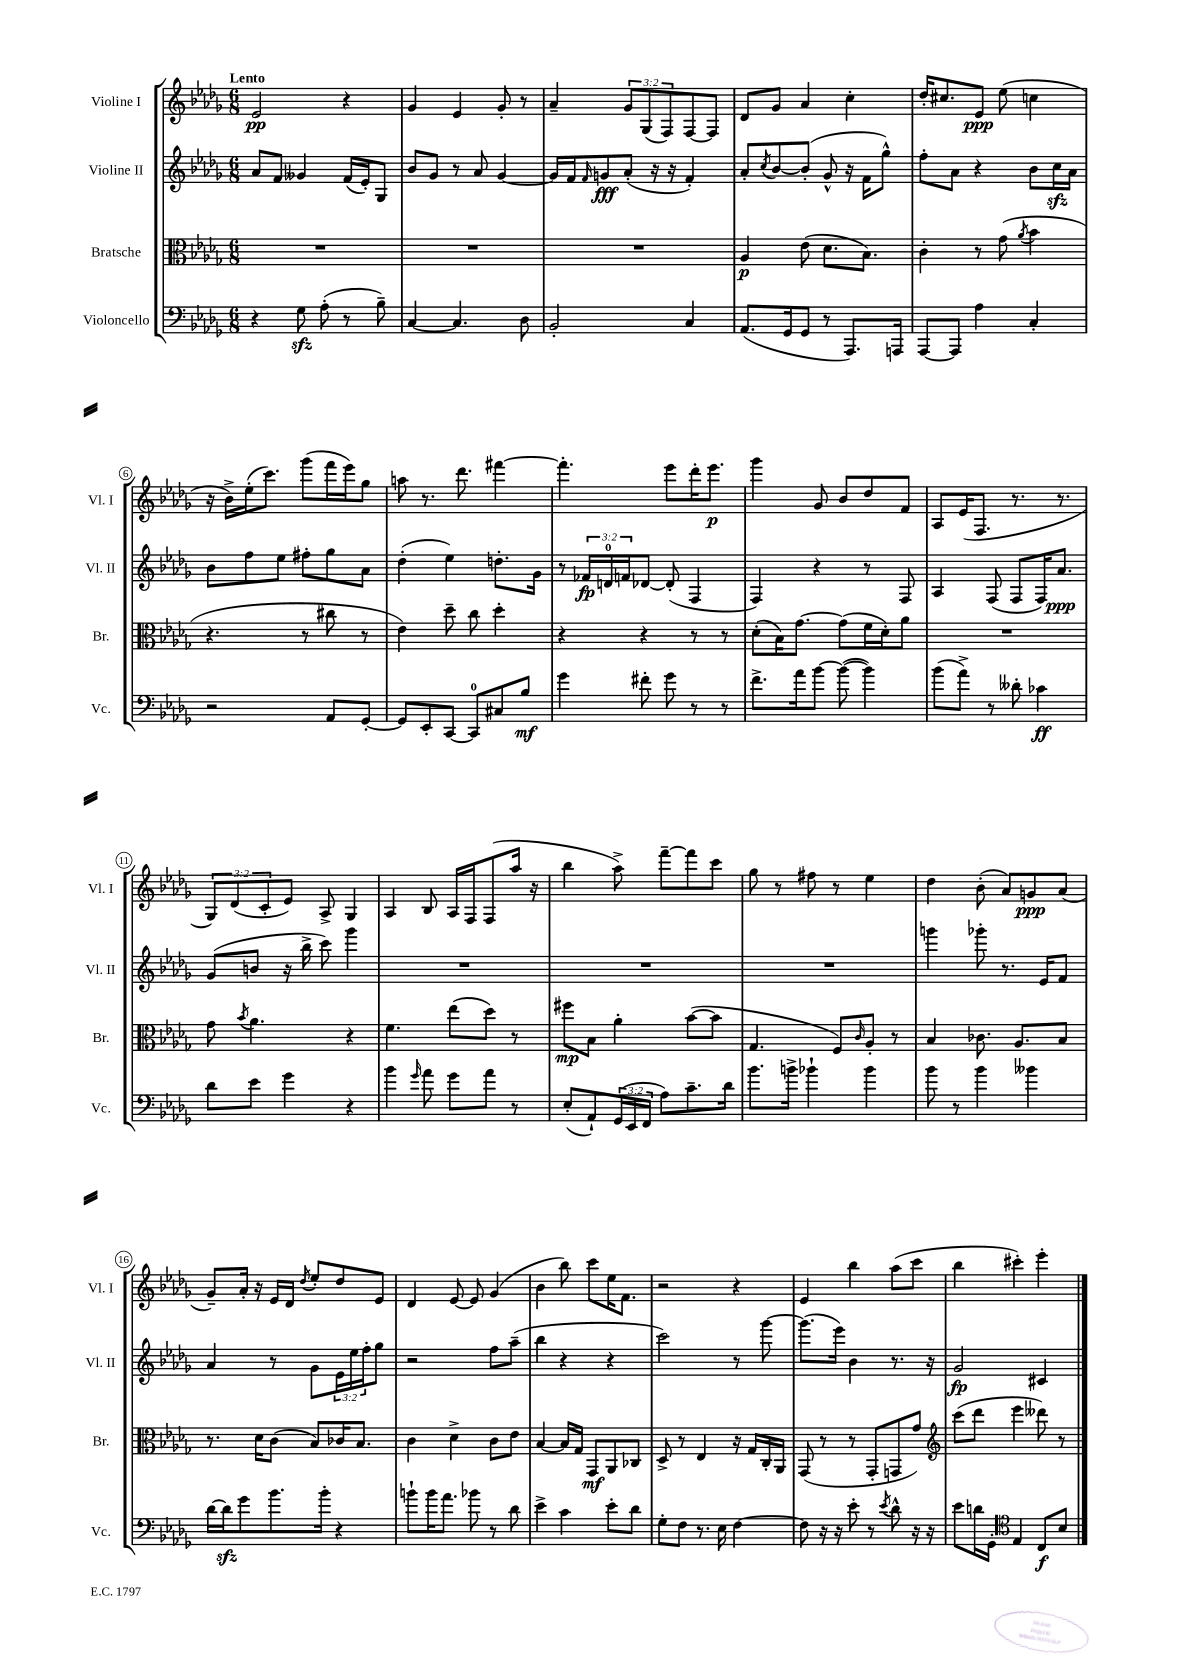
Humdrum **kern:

**kern	**kern	**kern	**kern
*staff4	*staff3	*staff2	*staff1
*clefF4	*clefC3	*clefG2	*clefG2
*k[b-e-a-d-g-]	*k[b-e-a-d-g-]	*k[b-e-a-d-g-]	*k[b-e-a-d-g-]
*M6/8	*M6/8	*M6/8	*M6/8
4r	2.r	8a-	2e-
.	.	8f	.
8G-	.	4g--	.
(8A-'	.	.	.
8r	.	(16f	4r
.	.	16e-')	.
8B-~)	.	8G-	.
=	=	=	=
[4C	2.r	8b-	4g-
.	.	8g-	.
4.C]	.	8r	4e-
.	.	8a-	.
.	.	[4g-	8g-'
8D-	.	.	8r
=	=	=	=
2BB-'	2.r	16g-]	4a-~
.	.	16f	.
.	.	16qqf	.
.	.	8g	.
.	.	(8a-'	12g-
.	.	.	(12G-
.	.	16r	.
.	.	.	12F)
.	.	16r	.
4C	.	4f')	[8F
.	.	.	8F]
=	=	=	=
(8.AA-	4A-	8a-'	8d-
.	.	8qcc	.
.	.	[8b-	8g-
16GG-	.	.	.
8GG-	(8e-	(8b-']	4a-
8r	8.d-	8g-^^	.
8.AAA-)	.	16r	4cc'
.	8.B-)	16f	.
.	.	8gg-^^)	.
16AAA	.	.	.
=	=	=	=
[8AAA-	4c'	8ff'	16dd-'
.	.	.	8.cc#
8AAA-]	.	8a-	.
4A-	8r	4r	8e-
.	(8g-	.	(8ee-
.	8qa-	.	.
4C'	4b-	8b-	4cc
.	.	16cc	.
.	.	16a-	.
=	=	=	=
2r	4.r	8b-	16r
.	.	.	16b-^)
.	.	8ff	(16ee-'
.	.	.	8.ccc)
.	.	8ee-	.
.	8r	8ff#'	(8ggg-
8AA-	8cc#	8gg-	16fff
.	.	.	16eee-)
[8GG-'	8r	8a-	8gg-
=	=	=	=
8GG-]	4e-)	(4dd-'	8aa
8EE-'	.	.	8.r
[8CC	8dd-~	4ee-)	.
.	.	.	8.ddd-
8CC]	8cc	.	.
8C#	4dd-'	8.dd'	[4fff#
8B-	.	.	.
.	.	16g-	.
=	=	=	=
4g-	4r	8r	4.fff#']
.	.	24f-	.
.	.	24d	.
.	.	24f	.
8f#'	4r	[8d-	.
8g-	.	(8d-']	8eee-
8r	8r	4F	16ddd-'
.	.	.	8.eee-
8r	8r	.	.
=	=	=	=
8.f^	(8d-'	4F)	4ggg-
.	16B-)	.	.
16a-	[8.g-	.	.
[8b-	.	4r	8g-
(8b-_	(8g-]	.	8b-
4b-])	16f	8r	8dd-
.	16d-')	.	.
.	8a-	8F	8f
=	=	=	=
(8b-	2.r	4A-	8A-
8a-^)	.	.	(16e-
.	.	.	8.F
8r	.	(8F	.
8d--'	.	8F	8.r
4c-	.	16F)	.
.	.	8.a-	8.r
=	=	=	=
8d-	8g-	(8g-	12G-)
.	.	.	(12d-
.	8qb-	.	.
8e-	4.a-	8b	.
.	.	.	12c'
4g-	.	16r	8e-)
.	.	16bb-^	.
.	.	8ccc)	8A-^
4r	4r	4ggg-	4G-
=	=	=	=
4b-	4.f	2.r	4A-
16qqg-	.	.	.
8a-	.	.	8B-
8g-	(8ee-	.	16A-
.	.	.	16F
8a-	8dd-)	.	(8F
8r	8r	.	16aa-
.	.	.	16r
=	=	=	=
(8E-'	8ff#	2.r	4bb-
8AA-`)	8B-	.	.
(24GG-	4a-'	.	8aa-^)
24EE-	.	.	.
24FF	.	.	.
8A-)	.	.	[8fff~
8.c~	([8b-	.	8fff]
.	8b-]	.	8ccc
16d-	.	.	.
=	=	=	=
8.b-	4.G-	2.r	8gg-
.	.	.	8r
16b^	.	.	.
4b-`	.	.	8ff#
.	8F)	.	8r
.	16qqc	.	.
4b-	8A-'	.	4ee-
.	8r	.	.
=	=	=	=
8b-	4B-	4ggg	4dd-
8r	.	.	.
4b-	8.c-	8ggg-'	(8b-'
.	.	8.r	8a-)
.	8.A-	.	.
4b--	.	.	8g
.	.	16e-	.
.	8B-	8f	(8a-
=	=	=	=
[16d-	8.r	4a-	8g-~)
16d-]	.	.	.
8g-	.	.	16a-'
.	16d-	.	16r
8.b-	(8c	8r	16e-
.	.	.	16d-
.	.	.	8qdd-
.	8B-)	8g-	8ee-'
16b-'	.	.	.
4r	16c-	24e-	8dd-
.	.	24ee-	.
.	8.B-	.	.
.	.	24ff'	.
.	.	8gg-	8e-
=	=	=	=
8b`	4c	2r	4d-
16b	.	.	.
8.a-	.	.	.
.	4d-^	.	[8e-
8b-	.	.	8e-]
8r	8c	8ff	(4g-
8d-	8e-	(8aa-~	.
=	=	=	=
4e-^	[4B-	4bb-	4b-
4c	16B-]	4r	8bb-)
.	16G-	.	.
.	8GG-	.	8ccc
8e-'	8AA-	4r	16ee-
.	.	.	8.f
8d-	8C-	.	.
=	=	=	=
8G-'	8D-^	2ccc)	2r
8F	8r	.	.
8.r	4E-	.	.
16E-	.	.	.
[4F	16r	8r	4r
.	16G-	.	.
.	16C'	[8ggg-	.
.	16AA-	.	.
=	=	=	=
8F]	(8GG-	(8.ggg-]	4e-
16r	8r	.	.
16r	.	16eee-)	.
8e-'	8r	4b-	4bb-
8r	8GG-'	.	.
8qe-	.	.	.
8d-^^	8GG	8.r	(8aa-
16r	8g-)	.	8ccc
16r	.	16r	.
=	=	=	=
*	*clefG2	*	*
8e-	(8ccc	2g-	4bb-
16d	8ddd-	.	.
16GG-'	.	.	.
*clefC4	*	*	*
4E-	4eee-	.	4ccc#')
8C	8ddd--)	4c#	4eee-'
8B-	8r	.	.
==	==	==	==
*-	*-	*-	*-
